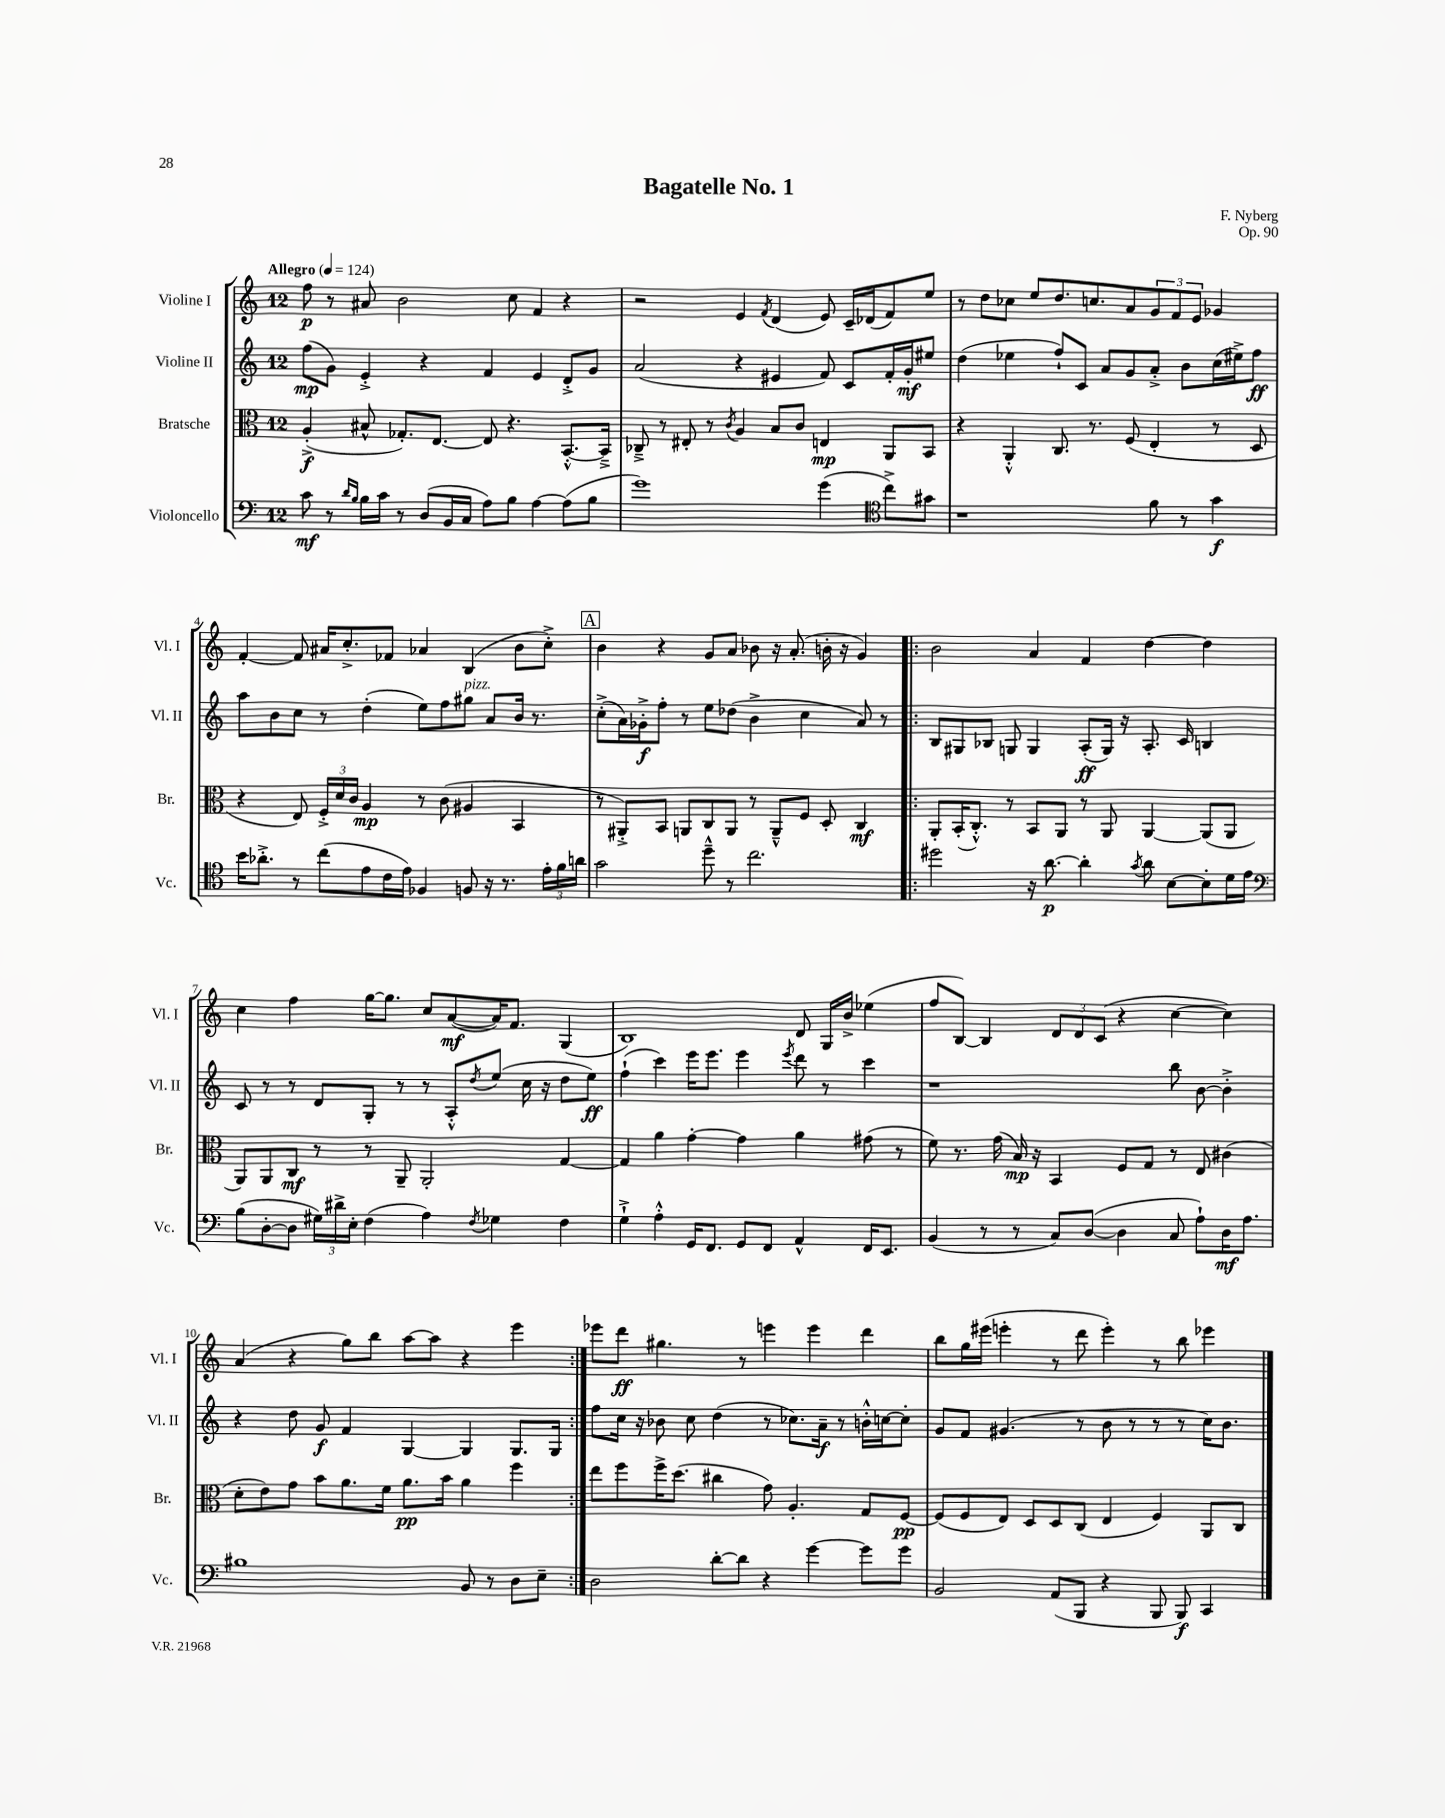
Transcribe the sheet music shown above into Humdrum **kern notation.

**kern	**dynam	**kern	**dynam	**kern	**dynam	**kern	**dynam
*part4	*part4	*part3	*part3	*part2	*part2	*part1	*part1
*staff4	*staff4	*staff3	*staff3	*staff2	*staff2	*staff1	*staff1
*I"Violoncello	*	*I"Bratsche	*	*I"Violine II	*	*I"Violine I	*
*I'Vc.	*	*I'Br.	*	*I'Vl. II	*	*I'Vl. I	*
*clefF4	*	*clefC3	*	*clefG2	*	*clefG2	*
*k[]	*	*k[]	*	*k[]	*	*k[]	*
*M12/8	*	*M12/8	*	*M12/8	*	*M12/8	*
*MM124	*	*MM124	*	*MM124	*	*MM124	*
=1	=1	=1	=1	=1	=1	=1	=1
!	!	!	!	!	!	!LO:TX:a:B:t=Allegro	!
8c\	mf	(4A'^/	f	(8ff\L	mp	8ff\	p
8r	.	.	.	8g\J)	.	8r	.
16qqd/LL	.	.	.	.	.	.	.
16qqB/JJ	.	.	.	.	.	.	.
16B\LL	.	8B#X^^/	.	4e'^/	.	8a#X/	.
16c\JJ	.	.	.	.	.	.	.
8r	.	8.G-X'/L)	.	.	.	2b\	.
(8D/L	.	.	.	4r	.	.	.
.	.	[8.E/J	.	.	.	.	.
16BB/L	.	.	.	.	.	.	.
16C/JJ	.	.	.	.	.	.	.
8A\L)	.	8E/]	.	4f/	.	.	.
8B\J	.	4.r	.	.	.	8cc\	.
[4A\	.	.	.	4e/	.	4f/	.
(8A\L]	.	[8.BB'^^/L	.	8d'^/L	.	4r	.
8B\J	.	.	.	8g/J	.	.	.
.	.	16BB~^/Jk]	.	.	.	.	.
=2	=2	=2	=2	=2	=2	=2	=2
1g)	.	8C-X~^/	.	(2a/	.	2r	.
.	.	8r	.	.	.	.	.
.	.	8E#X'/	.	.	.	.	.
.	.	8r	.	.	.	.	.
.	.	8qc/	.	.	.	.	.
.	.	4A/	.	4r	.	4e/	.
.	.	.	.	.	.	8qf/	.
.	.	8B/L	.	4e#X/	.	(4d/	.
.	.	8c/J	.	.	.	.	.
(4g\	.	4En/	mp	8f/)	.	8e/)	.
.	.	.	.	8c/L	.	16c~/LL	.
.	.	.	.	.	.	(16d-X/J	.
*clefC4	*	*	*	*	*	*	*
8cc^\L)	.	8AA/L	.	16f'/L	.	8f/)	.
.	.	.	.	16g'/J	mf	.	.
8g#X\J	.	8BB/J	.	8ee#X/J	.	8ee/J	.
=3	=3	=3	=3	=3	=3	=3	=3
1r	.	4r	.	(4dd\	.	8r	.
.	.	.	.	.	.	8dd\L	.
.	.	4AA'^^/	.	4ee-X\	.	8cc-X\J	.
.	.	.	.	.	.	8ee/L	.
.	.	8.C/	.	8ff`/L)	.	8.dd/	.
.	.	.	.	8c/J	.	.	.
.	.	8.r	.	.	.	8.ccn/	.
.	.	.	.	8a/L	.	.	.
.	.	(8F/	.	8g/	.	8a/	.
8f\	.	4E'/	.	8a'^/J	.	12g/	.
.	.	.	.	.	.	12f/	.
8r	.	.	.	8b\L	.	.	.
.	.	.	.	.	.	12e/J	.
4g\	f	8r	.	(16cc\L	.	4g-X/	.
.	.	.	.	16ee#X^\J)	.	.	.
.	.	8D/	.	8ff\J	ff	.	.
!!LO:LB:g=z
=4	=4	=4	=4	=4	=4	=4	=4
16b\KL	.	4r	.	8aa\L	.	[4f'/	.
8.a-X'^\J	.	.	.	.	.	.	.
.	.	.	.	8b\	.	.	.
8r	.	8E/)	.	8cc\J	.	8f/]	.
(8cc\L	.	24F'^/LL	.	8r	.	16a#X/KL	.
.	.	24d/	.	.	.	.	.
.	.	.	.	.	.	8.cc'^/	.
.	.	24c/JJ	.	.	.	.	.
8e\	.	4A/	mp	(4dd'\	.	.	.
16c\L	.	.	.	.	.	8f-X/J	.
16e\JJ)	.	.	.	.	.	.	.
4F-X/	.	8r	.	8ee\L)	.	4a-X/	.
.	.	(8c\	.	8ff\	.	.	.
!	!	!	!	!LO:TX:a:i:t=pizz.	!	!	!
8Fn/	.	4A#X/	.	8gg#X\J	.	(4B/	.
16r	.	.	.	8a/L	.	.	.
8.r	.	.	.	.	.	.	.
.	.	4BB/	.	16b/Jk	.	8b\L	.
.	.	.	.	8.r	.	.	.
24e'\LL	.	.	.	.	.	8cc'^\J)	.
24f\	.	.	.	.	.	.	.
24an\JJ	.	.	.	.	.	.	.
!!LO:REH:place=s1:t=A
=5	=5	=5	=5	=5	=5	=5	=5
2g\	.	8r	.	(8cc'^\L	.	4b\	.
.	.	8AA#X'^/L)	.	16a\L)	.	.	.
.	.	.	.	16g-X'^\J	f	.	.
.	.	8BB/J	.	8ff'\J	.	4r	.
.	.	8AAn/L	.	8r	.	.	.
8dd~^^\	.	8C/	.	8ee\L	.	8g/L	.
8r	.	8AA/J	.	(8dd-X\J	.	8a/J	.
2.cc\	.	8r	.	4b^\	.	8b-X\	.
.	.	8AA~^^/L	.	.	.	16r	.
.	.	.	.	.	.	(8.a'/	.
.	.	8F/J	.	4cc\	.	.	.
.	.	8D'/	.	.	.	16bn'\	.
.	.	.	.	.	.	16r	.
.	.	4C/	mf	8a/)	.	4g/)	.
.	.	.	.	8r	.	.	.
=6!|:	=6!|:	=6!|:	=6!|:	=6!|:	=6!|:	=6!|:	=6!|:
2dd#X\	.	8AA'/L	.	8B/L	.	2b\	.
.	.	(16BB'/K	.	8G#X/	.	.	.
.	.	8.C'^^/J)	.	.	.	.	.
.	.	.	.	8B-X/J	.	.	.
.	.	8r	.	8Gn/	.	.	.
16r	.	8BB/L	.	4G/	.	4a/	.
[8.a\	p	.	.	.	.	.	.
.	.	8AA/J	.	.	.	.	.
4a'\]	.	8r	.	(8A'/L	ff	4f/	.
.	.	8AA/	.	16G/Jk)	.	.	.
.	.	.	.	16r	.	.	.
8qg/	.	.	.	.	.	.	.
8a\	.	[4AA/	.	8.A'/	.	[4dd\	.
[8B\L	.	.	.	.	.	.	.
.	.	.	.	16c/	.	.	.
8B'\]	.	(8AA/L]	.	4Bn/	.	4dd\]	.
16d\L	.	8AA/J	.	.	.	.	.
16e\JJ	.	.	.	.	.	.	.
!!LO:LB:g=z
=7	=7	=7	=7	=7	=7	=7	=7
*clefF4	*	*	*	*	*	*	*
(8B\L	.	8AA/L)	.	8c/	.	4cc\	.
[8D'\	.	8AA/	.	8r	.	.	.
8D\J]	.	8C/J	mf	8r	.	4ff\	.
24G#X\LL)	.	8r	.	8d/L	.	.	.
24d#X^\	.	.	.	.	.	.	.
24E'\JJ	.	.	.	.	.	.	.
(4F\	.	8r	.	8G'/J	.	[16gg\KL	.
.	.	.	.	.	.	8.gg\J]	.
.	.	8AA~/	.	8r	.	.	.
4A\)	.	2AA'/	.	8r	.	8cc/L	.
.	.	.	.	8A'^^/L	.	([8a/	mf
8qF/	.	.	.	8qdd/	.	.	.
4G-X\	.	.	.	(8ee/J	.	16a/K])	.
.	.	.	.	.	.	8.f/J	.
.	.	.	.	16cc\	.	.	.
.	.	.	.	16r	.	.	.
4F\	.	[4G/	.	8dd\L	.	(4G/	.
.	.	.	.	8ee\J)	ff	.	.
=8	=8	=8	=8	=8	=8	=8	=8
4G`^\	.	4G/]	.	(4ff`\	.	1B)	.
4A'^^\	.	4a\	.	4ccc\)	.	.	.
16GG/KL	.	[4g'\	.	16eee\KL	.	.	.
8.FF/J	.	.	.	8.eee\J	.	.	.
8GG/L	.	4g\]	.	4eee\	.	.	.
8FF/J	.	.	.	.	.	.	.
.	.	.	.	8qeee/	.	.	.
4AA^^/	.	4a\	.	8ddd\	.	8d/	.
.	.	.	.	8r	.	16G/LL	.
.	.	.	.	.	.	16b^/JJ	.
16FF/KL	.	(8g#X\	.	4ccc\	.	(4ee-X\	.
8.EE/J	.	.	.	.	.	.	.
.	.	8r	.	.	.	.	.
=9	=9	=9	=9	=9	=9	=9	=9
(4BB/	.	8f\)	.	1r	.	8ff/L	.
.	.	8.r	.	.	.	[8B/J)	.
8r	.	.	.	.	.	4B/]	.
.	.	(16g\	.	.	.	.	.
8r	.	16B/)	mp	.	.	.	.
.	.	16r	.	.	.	.	.
8C/L)	.	4BB/	.	.	.	12d/L	.
.	.	.	.	.	.	12d/	.
([8D/J	.	.	.	.	.	.	.
.	.	.	.	.	.	(12c/J	.
4D\]	.	8F/L	.	.	.	4r	.
.	.	8G/J	.	.	.	.	.
8C/	.	8r	.	8bb\	.	[4cc\	.
8A`\L)	.	8E/	.	[8b\	.	.	.
16D\K	mf	(4c#X\	.	4b'^\]	.	4cc\])	.
8.A\J	.	.	.	.	.	.	.
!!LO:LB:g=z
=10	=10	=10	=10	=10	=10	=10	=10
1B#X	.	8d'\L	.	4r	.	(4a/	.
.	.	8e\)	.	.	.	.	.
.	.	8g\J	.	8dd\	.	4r	.
.	.	8b\L	.	8g/	f	.	.
.	.	8.a\	.	4f/	.	8gg\L)	.
.	.	.	.	.	.	8bb\J	.
.	.	16f\Jk	.	.	.	.	.
.	.	8.a\L	pp	[4G/	.	[8aa\L	.
.	.	.	.	.	.	8aa\J]	.
.	.	16b\Jk	.	.	.	.	.
8BB/	.	4a\	.	4G/]	.	4r	.
8r	.	.	.	.	.	.	.
8D\L	.	4ff\	.	8.G/L	.	4eee\	.
8E~\J	.	.	.	.	.	.	.
.	.	.	.	16G/Jk	.	.	.
=11:|!	=11:|!	=11:|!	=11:|!	=11:|!	=11:|!	=11:|!	=11:|!
2D\	.	8ee\L	.	8ff\L	.	8eee-X\L	.
.	.	8ff\	.	16cc\Jk	.	8ddd\J	ff
.	.	.	.	16r	.	.	.
.	.	16ff^\K	.	8b-X\	.	4.gg#X\	.
.	.	(8.dd\J	.	.	.	.	.
.	.	.	.	8cc\	.	.	.
[8d'\L	.	4cc#X\	.	(4dd\	.	.	.
8d\J]	.	.	.	.	.	8r	.
4r	.	8g\)	.	8r	.	4eeen\	.
.	.	4.A'/	.	8.cc-X\L)	.	.	.
[4g\	.	.	.	.	.	4eee\	.
.	.	.	.	16a~\Jk	f	.	.
.	.	.	.	8r	.	.	.
8g\L]	.	8G/L	.	16bn'^^\LL	.	4ddd\	.
.	.	.	.	[16ccn\J	.	.	.
8g\J	.	[8F/J	pp	8cc'\J]	.	.	.
=12	=12	=12	=12	=12	=12	=12	=12
2BB/	.	(8F/L]	.	8g/L	.	8bb\L	.
.	.	8F/	.	8f/J	.	16gg\L	.
.	.	.	.	.	.	(16eee#X\JJ	.
.	.	8E/J)	.	(4.g#X/	.	4eeen'\	.
.	.	8D/L	.	.	.	.	.
(8AA/L	.	8D/	.	.	.	8r	.
8BBB/J	.	(8C/J	.	8r	.	8ddd\	.
4r	.	4E/	.	8b\	.	4eee'\)	.
.	.	.	.	8r	.	.	.
8BBB/	.	4F/)	.	8r	.	8r	.
8BBB/)	f	.	.	8r	.	8bb\	.
4CC/	.	8AA/L	.	16cc\KL)	.	4eee-X\	.
.	.	.	.	8.b\J	.	.	.
.	.	8C/J	.	.	.	.	.
==	==	==	==	==	==	==	==
*-	*-	*-	*-	*-	*-	*-	*-
